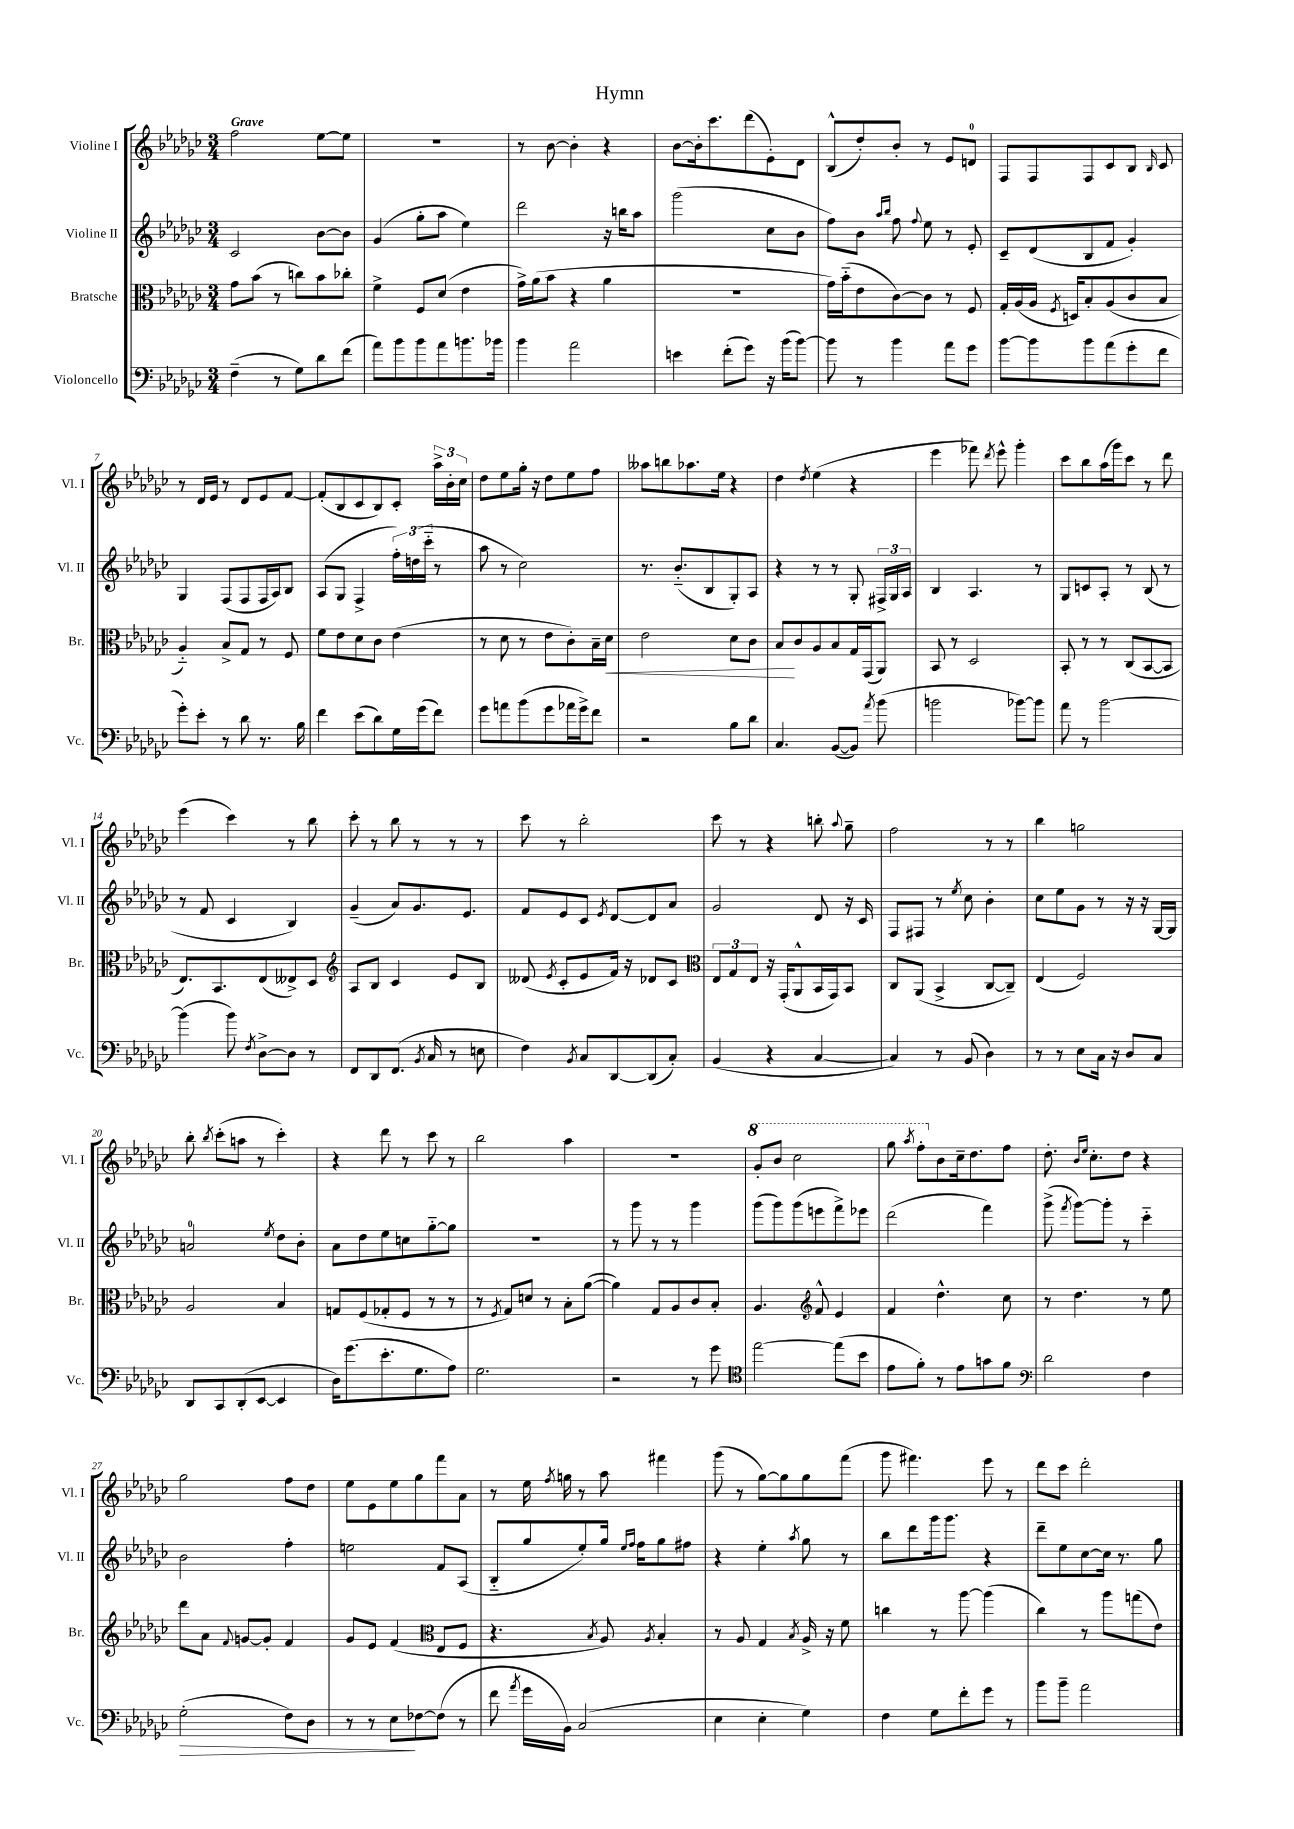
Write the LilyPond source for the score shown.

\header { title = "Hymn" }
<<
\new StaffGroup <<
\new Staff = "s0" \with { instrumentName = "Violine I" shortInstrumentName = "Vl. I" } {
    \clef treble \key ges \major \numericTimeSignature \time 3/4 \tempo "Grave"
    \autoBeamOff f''2 ees''8[~ ees''8] |
    R2. |
    r8 bes'8~ bes'4-. r4 |
    bes'8[~ bes'16-. ces'''8. des'''8( ees'8-.) des'8] |
    bes8[-^( des''8-.) bes'8]-. r8 ees'8[ d'8]-0 |
    f8[ f8 f8 ces'8 bes8] \grace { bes16 } ces'8 |
    r8 des'16[ ees'16] r8 des'8[ ees'8 f'8]~ |
    f'8[-.( bes8 ces'8 bes8) ces'8]-. \tuplet 3/2 { aes''16[-> bes'16-. ces''16] } |
    des''8[ ees''8 ges''16]-. r16 des''8[ ees''8 f''8] |
    aeses''8[ b''8 aes''8. ees''16] r4 |
    des''4 \acciaccatura { des''8 } ees''4( r4 |
    ees'''4 fes'''8) \acciaccatura { des'''8 } ees'''8-^ ges'''4-. |
    ces'''8[ bes''8 aes''16( ges'''16) ces'''8] r8 des'''8 |
    ees'''4( ces'''4) r8 bes''8 |
    ces'''8-. r8 bes''8 r8 r8 r8 |
    ces'''8 r8 bes''2-. |
    ces'''8 r8 r4 b''8-. \appoggiatura { aes''8 } ges''8-- |
    f''2 r8 r8 |
    bes''4 g''2 |
    bes''8-. \acciaccatura { bes''8 } ces'''8[-.( a''8] r8 ces'''4-.) |
    r4 des'''8 r8 ces'''8 r8 |
    bes''2 aes''4 |
    R2. |
    \ottava #1 ges''8[-. bes''8] ces'''2 |
    ges'''8 \acciaccatura { aes'''8 } f'''8[-. \ottava #0 bes'8 ces''16-- des''8. f''8] |
    des''8.-. \grace { bes'16[ ees''16] } ces''8.[-. des''8] r4 |
    ges''2 f''8[ des''8] |
    ees''8[ ees'8 ees''8 ges''8 f'''8 aes'8] |
    r8 ees''16 \acciaccatura { f''8 } g''16 r8 aes''8 fis'''4 |
    ges'''8( r8 ges''8[~) ges''8 ges''8 f'''8]( |
    ges'''8 fis'''4.) ees'''8 r8 |
    des'''8[ ces'''8] des'''2-. \bar "|." |
}
\new Staff = "s1" \with { instrumentName = "Violine II" shortInstrumentName = "Vl. II" } {
    \clef treble \key ges \major \numericTimeSignature \time 3/4
    \autoBeamOff ces'2 bes'8[~ bes'8] |
    ges'4( ges''8[-. aes''8] ees''4) |
    des'''2 r16 b''16[ aes''8] |
    ges'''2( ces''8[ bes'8] |
    f''8[) bes'8] \grace { aes''16[ bes''16] } f''8 \appoggiatura { f''8 } ees''8 r8 ees'8-. |
    ces'8[-- des'8( bes8 f'8] ges'4-.) |
    ges4 f8[( f8 f16 aes16) bes8] |
    aes8[( ges8] f4-> \tuplet 3/2 { f''16[-.) d''16( ces'''16]-_ } r8 |
    aes''8 r8 ces''2) |
    r8. bes'8.[-_( bes8 ges8-.) aes8] |
    r4 r8 r8 ges8-. \tuplet 3/2 { fis16[-> ges16 aes16] } |
    bes4 aes4. r8 |
    ges8[ c'8 aes8]-. r8 bes8( r8 |
    r8 f'8 ces'4 bes4) |
    ges'4--( aes'8[) ges'8. ees'8.] |
    f'8[ ees'8 ces'8] \acciaccatura { ees'8 } des'8[~ des'8 aes'8] |
    ges'2 des'8 r16 ces'16 |
    f8[ fis8] r8 \acciaccatura { ees''8 } ces''8 bes'4-. |
    ces''8[ ees''8 ges'8] r8 r16 r16 ges16[~ ges16] |
    a'2-0 \acciaccatura { ees''8 } des''8[ bes'8]-. |
    aes'8[ des''8 ees''8 c''8 ges''8~-_ ges''8] |
    R2. |
    r8 ges'''8 r8 r8 ges'''4 |
    ges'''8[( ges'''8) ges'''8( e'''8 f'''8->) ees'''8] |
    des'''2( f'''4) |
    ges'''8->( \acciaccatura { f'''8 } ges'''8[~) ges'''8]-. r8 ces'''4-_ |
    bes'2 f''4-. |
    e''2 f'8[ aes8]( |
    bes8[-_ ges''8 ees''8-.) ges''16] \grace { ees''16[ f''16] } f''16[ ges''8 fis''8] |
    r4 ees''4-. \acciaccatura { aes''8 } ges''8 r8 |
    bes''8[ des'''8 ges'''16 ges'''8.] r4 |
    des'''8[-- ees''8 ces''8~ ces''16] r8. ges''8 \bar "|." |
}
\new Staff = "s2" \with { instrumentName = "Bratsche" shortInstrumentName = "Br." } {
    \clef alto \key ges \major \numericTimeSignature \time 3/4
    \autoBeamOff ges'8[ bes'8]( r8 c''8[) bes'8 ces''8]-. |
    f'4-> f8[ des'8]( ees'4 |
    ges'16[->) aes'16( bes'8] r4 aes'4 |
    R2. |
    ges'16[) bes'16-_( ees'8 ces'8~) ces'8] r8 f8 |
    ges16[-. aes16( aes16] \acciaccatura { f8 } d16[) bes8-. aes8( ces'8 bes8] |
    aes4-_) bes8[-> ges8] r8 f8 |
    f'8[ ees'8 des'8 ces'8] ees'4( |
    r8 des'8 r8 ees'8[ ces'8-.) bes16-- des'16]\< |
    ees'2 des'8[ ces'8] |
    bes8[\! ces'8 aes8 bes8 ges16 ges,16( aes,8]) |
    bes,8 r8 des2 |
    bes,8-. r8 r8 ces8[( bes,8~ bes,8] |
    ees8.[) bes,8. ees8( eeses8->) des8] |
    \clef treble aes8[ bes8] ces'4 ees'8[ bes8] |
    deses'8( \acciaccatura { ees'8 } ces'8[-. ees'8 f'16]) r16 des'8[ ces'8] |
    \clef alto \tuplet 3/2 { ees8[ ges8 ees8] } r16 ges,16[-.( aes,8-^ bes,16 ges,16) bes,8] |
    ces8[ aes,8]( bes,4-> ces8[~ ces8]--) |
    ees4( f2) |
    aes2 bes4 |
    g8[ f8( ges8-. f8] r8 r8 |
    r8 \acciaccatura { f8 } ges8[) d'8] r8 bes8[-. aes'8]~( |
    aes'4) ges8[ aes8 ces'8 bes8]-. |
    aes4. \clef treble f'8-^ ees'4 |
    f'4 des''4.-^ ces''8 |
    r8 des''4. r8 ees''8 |
    des'''8[ aes'8] \appoggiatura { f'8 } g'8[~ g'8]-. f'4 |
    ges'8[ ees'8] f'4( \clef alto ees8[ f8] |
    r4. \acciaccatura { bes8 } aes8) \acciaccatura { aes8 } bes4-. |
    r8 aes8 ges4 \acciaccatura { bes8 } aes16-> r16 f'8 |
    c''4 r8 aes''8~ aes''4( |
    ces''4) r8 aes''8[ g''8( ees'8]) \bar "|." |
}
\new Staff = "s3" \with { instrumentName = "Violoncello" shortInstrumentName = "Vc." } {
    \clef bass \key ges \major \numericTimeSignature \time 3/4
    \autoBeamOff f4--( r8 ges8[) des'8 f'8]( |
    aes'8[) bes'8 bes'8 aes'8 b'8. bes'16] |
    bes'4 aes'2 |
    e'4 f'8[-.( ges'8]) r16 bes'16[( bes'8]~) |
    bes'8 r8 bes'4 aes'8[ ges'8] |
    bes'8[~ bes'8 bes'8 aes'8( ges'8-. f'8] |
    ges'8[-.) ees'8]-. r8 des'8 r8. bes16 |
    f'4 ees'8[( des'8) ges16 ges'16( f'8]) |
    ges'8[ a'8 bes'8( ges'8 aes'16 ges'16->) f'8] |
    r2 bes8[ des'8] |
    ces4. bes,8[~( bes,8]) \acciaccatura { aes'8 } bes'8( |
    b'2 bes'8[~) bes'8] |
    aes'8 r8 bes'2~ |
    bes'4( bes'8) \acciaccatura { f8 } des8[~-> des8] r8 |
    f,8[ des,8 f,8.]( \acciaccatura { bes,8 } ces16 r8 e8 |
    f4) \acciaccatura { bes,8 } ces8[ des,8~ des,8( ces8]-.) |
    bes,4( r4 ces4~ |
    ces4) r8 bes,8( des4) |
    r8 r8 ees8[ ces16] r16 des8[ ces8] |
    des,8[ ces,8 des,8-.( ees,8]~ ees,4 |
    des16[) ges'8.( ees'8.-. ges8. aes8]) |
    ges2. |
    r2 r8 ges'8 |
    \clef tenor ees''2~ ees''8[( bes'8] |
    ees'8[ f'8]-.) r8 ees'8[ g'8 f'8] |
    \clef bass des'2 f4 |
    ges2-.\>( f8[) des8] |
    r8 r8 ees8[\! fes8~ fes8]( r8 |
    f'8 \acciaccatura { aes'8 } ges'16[ bes,16]) ces2( |
    ees4 ees4-. ges4) |
    f4 ges8[ f'8-. ges'8] r8 |
    bes'8[ bes'8]-- aes'2 \bar "|." |
}
>>
>>
